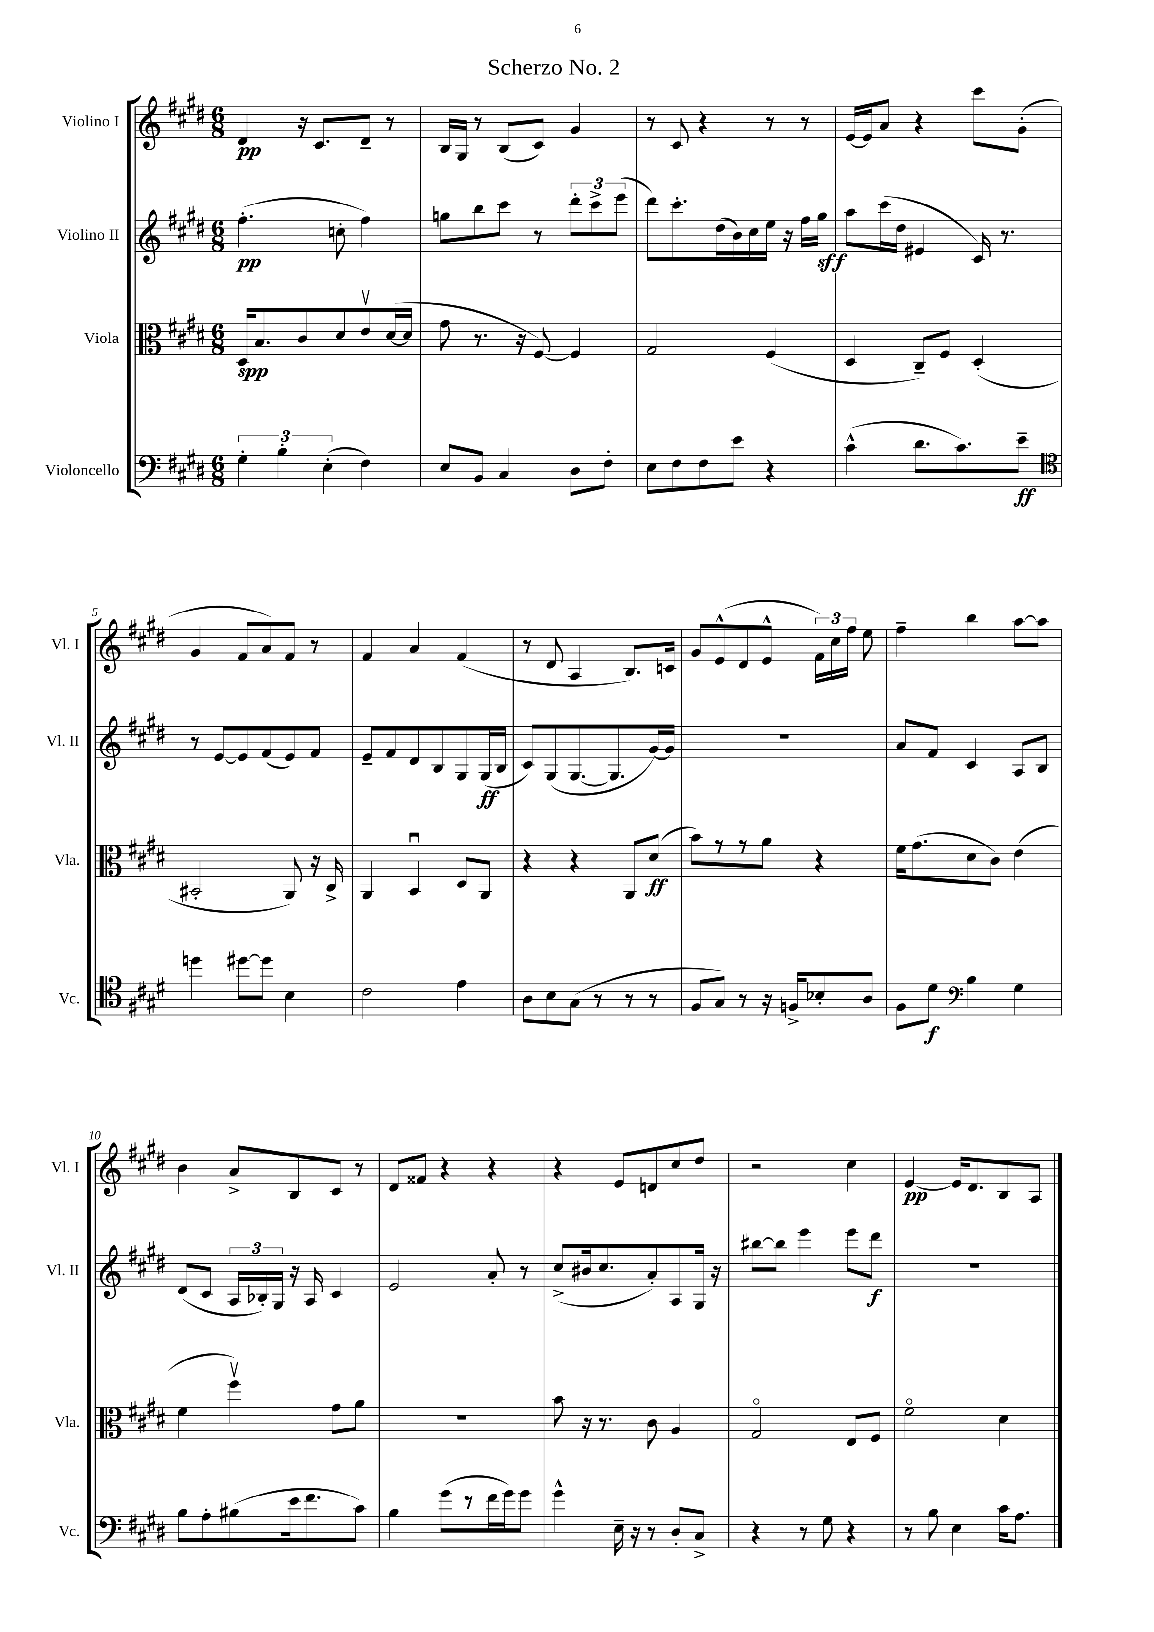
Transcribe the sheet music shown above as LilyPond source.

\header { title = "Scherzo No. 2" }
<<
\new StaffGroup <<
\new Staff = "s0" \with { instrumentName = "Violino I" shortInstrumentName = "Vl. I" } {
    \clef treble \key e \major \numericTimeSignature \time 6/8
    \autoBeamOff dis'4\pp r16 cis'8.[ dis'8]-- r8 |
    b16[ gis16] r8 b8[( cis'8]) gis'4 |
    r8 cis'8 r4 r8 r8 |
    e'16[~ e'16 a'8] r4 cis'''8[ gis'8]-.( |
    gis'4 fis'8[ a'8) fis'8] r8 |
    fis'4 a'4 fis'4( |
    r8 dis'8 a4 b8.[) c'16] |
    gis'8[ e'8-^( dis'8 e'8]-^ \tuplet 3/2 { fis'16[) cis''16 fis''16] } e''8 |
    fis''4-- b''4 a''8[~ a''8] |
    b'4 a'8[-> b8 cis'8] r8 |
    dis'8[ fisis'8] r4 r4 |
    r4 e'8[ d'8 cis''8 dis''8] |
    r2 cis''4 |
    e'4~\pp e'16[ dis'8. b8 a8] \bar "|." |
}
\new Staff = "s1" \with { instrumentName = "Violino II" shortInstrumentName = "Vl. II" } {
    \clef treble \key e \major \numericTimeSignature \time 6/8
    \autoBeamOff fis''4.-.\pp( c''8-. fis''4) |
    g''8[ b''8 cis'''8] r8 \tuplet 3/2 { dis'''8[-. cis'''8-> e'''8]( } |
    dis'''8[) cis'''8.-. dis''16( b'16) cis''16 e''16] r16 fis''16[ gis''16]\sff |
    a''8[ cis'''16( dis''16] eis'4 cis'16) r8. |
    r8 e'8[~ e'8 fis'8( e'8) fis'8] |
    e'8[-- fis'8 dis'8 b8 gis8 gis16\ff( b16] |
    cis'8[) gis8( gis8.~ gis8. gis'16~) gis'16] |
    R2. |
    a'8[ fis'8] cis'4 a8[ b8] |
    dis'8[( cis'8] \tuplet 3/2 { a16[ bes16-.) gis16] } r16 a16 cis'4 |
    e'2 a'8-. r8 |
    cis''8[->( bis'16 cis''8. a'8-.) a8 gis16] r16 |
    bis''8[~ bis''8] e'''4 e'''8[ dis'''8]\f |
    R2. \bar "|." |
}
\new Staff = "s2" \with { instrumentName = "Viola" shortInstrumentName = "Vla." } {
    \clef alto \key e \major \numericTimeSignature \time 6/8
    \autoBeamOff dis16[\spp b8. cis'8 dis'8 e'8\upbow dis'16~( dis'16] |
    gis'8 r8. r16 fis8~) fis4 |
    gis2 fis4( |
    dis4 cis8[--) fis8] dis4-.( |
    bis,2-. a,8) r16 cis16-> |
    a,4 b,4\downbow dis8[ a,8] |
    r4 r4 a,8[ dis'8]\ff( |
    b'8[) r8 r8 a'8] r4 |
    fis'16[ gis'8.( dis'8 cis'8]) e'4( |
    fis'4 fis''4\upbow) gis'8[ a'8] |
    R2. |
    b'8 r16 r8. cis'8 a4 |
    gis2\flageolet e8[ fis8] |
    fis'2\flageolet dis'4 \bar "|." |
}
\new Staff = "s3" \with { instrumentName = "Violoncello" shortInstrumentName = "Vc." } {
    \clef bass \key e \major \numericTimeSignature \time 6/8
    \autoBeamOff \tuplet 3/2 { gis4-. b4-. e4-.( } fis4) |
    e8[ b,8] cis4 dis8[ fis8]-. |
    e8[ fis8 fis8 e'8] r4 |
    cis'4-^( dis'8.[ cis'8.) e'8]--\ff |
    \clef tenor d''4 dis''8[~ dis''8] b4 |
    cis'2 e'4 |
    a8[ b8 gis8]( r8 r8 r8 |
    fis8[ gis8]) r8 r16 f16[-> bes8-. a8] |
    fis8[ dis'8]\f \clef bass b4 gis4 |
    b8[ a8-. bis8( e'16 fis'8. cis'8]) |
    b4 gis'8[( r8 fis'16 gis'16) gis'8] |
    gis'4-^ e16-- r16 r8 dis8[-. cis8]-> |
    r4 r8 gis8 r4 |
    r8 b8 e4 cis'16[ a8.] \bar "|." |
}
>>
>>
